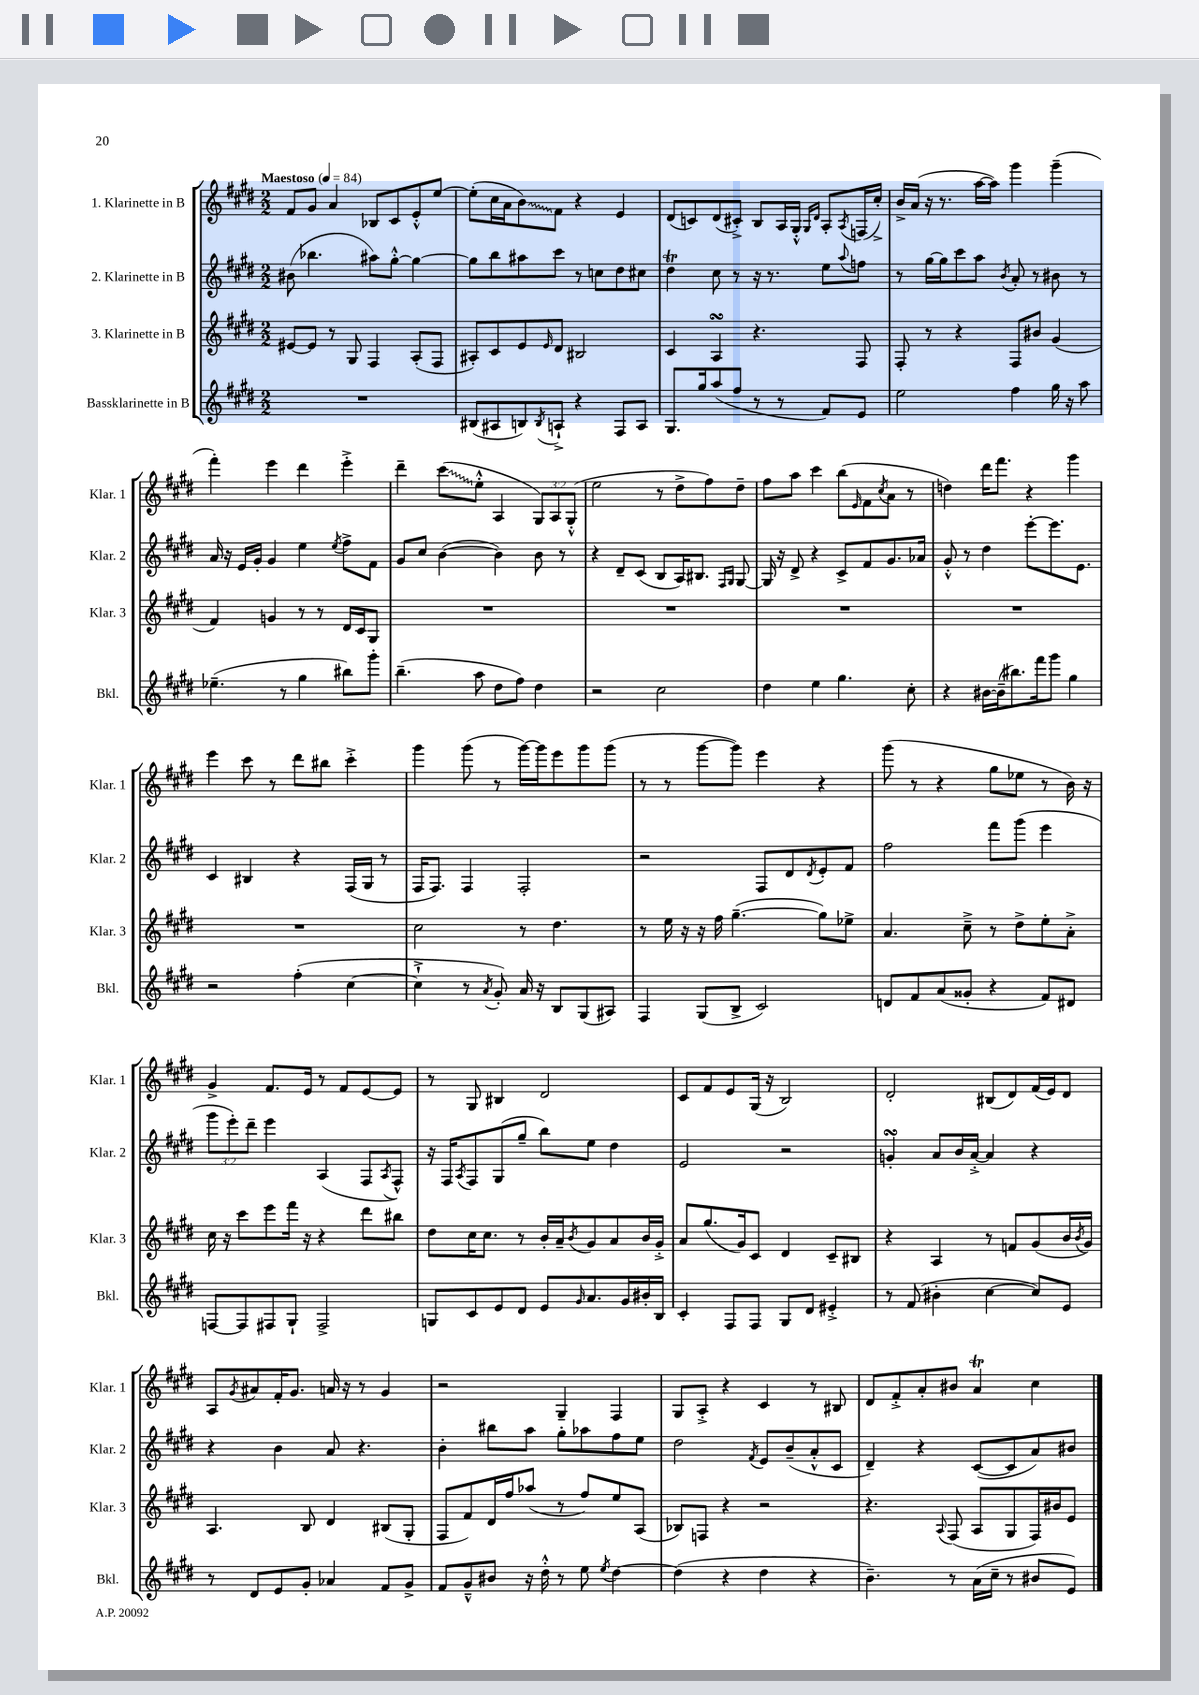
<<
\new StaffGroup <<
\new Staff = "s0" \with { instrumentName = "1. Klarinette in B" shortInstrumentName = "Klar. 1" } {
    \clef treble \key e \major \numericTimeSignature \time 2/2 \override Staff.TupletNumber.text = #tuplet-number::calc-fraction-text \tempo "Maestoso" 4 = 84
    fis'8 gis'8 a'4 bes8 cis'8 e'8-.-^ e''8~ |
    e''8-.( cis''16 a'16 \once \override Glissando.style = #'zigzag b'8\glissando) fis'8 r4 e'4 |
    dis'8( c'8) dis'8( cis'8-.->) b8 a16 gis16-.-^ \grace { gis16 dis'16 } a8-. \acciaccatura { a8 } f16( cis''16-.->) |
    b'16-> a'16( r16 r8. a''16~ a''16) gis'''4 gis'''4--( |
    fis'''4-.) e'''4 dis'''4 e'''4-.-> |
    dis'''4-- \once \override Glissando.style = #'zigzag cis'''8\glissando( e''8-.-^ a4 \tuplet 3/2 { gis8) a8 gis8-.-^( } |
    e''2 r8 dis''8-> fis''8) dis''8-- |
    fis''8 a''8 cis'''4 b''8( \grace { e'16 } fis'8 \acciaccatura { cis''8 } a'8 r8 |
    d''4) dis'''16 fis'''8. r4 gis'''4 |
    e'''4 cis'''8 r8 dis'''8 bis''8 cis'''4-.-> |
    gis'''4 gis'''8( r8 gis'''16~) gis'''16 e'''8 gis'''8 gis'''8( |
    r8 r8 gis'''8~ gis'''8) e'''4 r4 |
    gis'''8( r8 r4 gis''8 ees''8 r8 b'16) r16 |
    gis'4-> fis'8. e'16 r8 fis'8 e'8~ e'8 |
    r8 gis8 bis4 dis'2 |
    cis'8 fis'8 e'8 gis16( r16 b2) |
    dis'2-. bis8( dis'8) fis'16( e'16) dis'8 |
    a8 \acciaccatura { gis'8 } ais'8 fis'16-. gis'8. a'16 r16 r8 gis'4 |
    r2 gis4-- fis4 |
    gis8 a8-.-> r4 cis'4 r8 bis8 |
    dis'8 fis'8-.-> a'8-. bis'8 a'4\trill cis''4 \bar "|." |
}
\new Staff = "s1" \with { instrumentName = "2. Klarinette in B" shortInstrumentName = "Klar. 2" } {
    \clef treble \key e \major \numericTimeSignature \time 2/2 \override Staff.TupletNumber.text = #tuplet-number::calc-fraction-text
    bis'8( bes''4. ais''8) gis''8~-.-^ gis''4~ |
    gis''8 b''8 ais''8 cis'''8 r8 c''8 dis''8 cis''8 |
    dis''4\trill cis''8 r8 r16 r8. e''8 \appoggiatura { a''8 } f''8 |
    r8 gis''16~ gis''16 cis'''8 a''8 \acciaccatura { b'8 } a'8-. r8 bis'8 r8 |
    a'16 r16 e'16 gis'16-. gis'4 e''4 \acciaccatura { e''8 } fis''8-> fis'8 |
    gis'8 cis''8 b'4~( b'4) b'8 r8 |
    r4 dis'8-- cis'8( b8 a16) bis8. \grace { fis16 gis16 } gis8~ |
    gis16 r16 dis'8-> r4 cis'8-> fis'8 gis'8. aes'16 |
    gis'8-.-^ r8 dis''4 e'''8~-. e'''8. e'8. |
    cis'4 bis4 r4 fis16( gis16 r8 |
    fis16 fis8.) fis4 fis2-. |
    r2 fis8 dis'8 \acciaccatura { dis'8 } e'8-. fis'8 |
    fis''2 fis'''8 gis'''8( e'''4 |
    \tuplet 3/2 { gis'''8 e'''8-.) dis'''8-- } e'''4 a4( fis8 \acciaccatura { a8 } fis8-^) |
    r16 fis16 \acciaccatura { a8 } fis8 gis8( gis''8-- b''8) e''8 dis''4 |
    e'2 r2 |
    g'4-.\turn a'8 b'16 a'16~-.-> a'4 r4 |
    r4 b'4 a'8 r4. |
    b'4-. bis''8 a''8 gis''8-. aes''8 fis''8 e''8 |
    dis''2 \acciaccatura { fis'8 } e'8 b'8--( a'8-.-^ cis'8 |
    dis'4--) r4 cis'8~( cis'8 a'8) bis'8 \bar "|." |
}
\new Staff = "s2" \with { instrumentName = "3. Klarinette in B" shortInstrumentName = "Klar. 3" } {
    \clef treble \key e \major \numericTimeSignature \time 2/2
    eis'8~ eis'8 r8 gis8 fis4 a8-.( fis8 |
    ais8-.) cis'8 e'8 \grace { e'16 } dis'8 bis2 |
    cis'4 a4\turn r4. fis8 |
    fis8-. r8 r4 fis8 bis'8 gis'4( |
    fis'4) g'4 r8 r8 dis'16 cis'16 gis8 |
    R1 |
    R1 |
    R1 |
    R1 |
    R1 |
    cis''2 r8 dis''4. |
    r8 e''16 r16 r16 fis''16 gis''4.~--( gis''8) ees''8-> |
    a'4. cis''8---> r8 dis''8-> e''8-. a'8-.-> |
    cis''16 r16 cis'''8 e'''8 fis'''16 r16 r4 dis'''8 bis''8 |
    dis''8 cis''16 cis''8. r8 b'16-. a'16-- \acciaccatura { b'8 } gis'8 a'8 b'16 gis'16-.-> |
    a'8 gis''8.( gis'16) cis'8 dis'4 cis'8-- bis8 |
    r4 a4 r8 f'8 gis'8( b'16 \acciaccatura { b'8 } gis'16) |
    a4. b8 dis'4 bis8( gis8-. |
    fis8 fis'8) dis'16 fis''16 aes''8( r8 fis''8) e''8 a8( |
    bes8) f8 r4 r2 |
    r4. \appoggiatura { a8 } fis8( a8 gis8 fis16) bis'16 e'8 \bar "|." |
}
\new Staff = "s3" \with { instrumentName = "Bassklarinette in B" shortInstrumentName = "Bkl." } {
    \clef treble \key e \major \numericTimeSignature \time 2/2
    R1 |
    bis8( ais8 b8) \acciaccatura { b8 } a8-!-> r4 fis8 a8 |
    gis8. gis''16 a''8( fis''8 r8 r8 fis'8) e'8 |
    e''2 fis''4 gis''16 r16 a''8 |
    ees''4.--( r8 gis''4 bis''8) gis'''8-. |
    b''4.--( a''8 dis''8 fis''8) dis''4 |
    r2 cis''2 |
    dis''4 e''4 gis''4. cis''8-. |
    r4 bis'16~ bis'16--( bis''8.) fis'''16 gis'''8 gis''4 |
    r2 fis''4-.( cis''4~ |
    cis''4-!-> r8 \acciaccatura { a'8 } gis'8-.) a'16 r16 b8 gis8( ais8) |
    fis4 gis8( b8-> cis'2) |
    d'8 fis'8 a'8( gisis'8-. r4 fis'8) dis'8 |
    f8~ f8 fis8 gis8-! fis2-> |
    g8 cis'8 e'8 dis'8 e'8 \grace { gis'16 } a'8. gis'16 bis'16-. b16 |
    cis'4-. fis8 fis8 gis8 dis'8 eis'4-.-> |
    r8 fis'8( bis'4-. cis''4~ cis''8) e'8 |
    r8 dis'8 e'8 gis'8-. aes'4 fis'8 gis'8-> |
    fis'8 gis'8---^ bis'8 r16 dis''16-.-^ r8 e''8 \acciaccatura { e''8 } dis''4~ |
    dis''4( r4 dis''4 r4 |
    b'4.--) r8 a'16( cis''16-- r8 bis'8 e'8) \bar "|." |
}
>>
>>
\layout { \context { \Score \remove "Bar_number_engraver" } }
